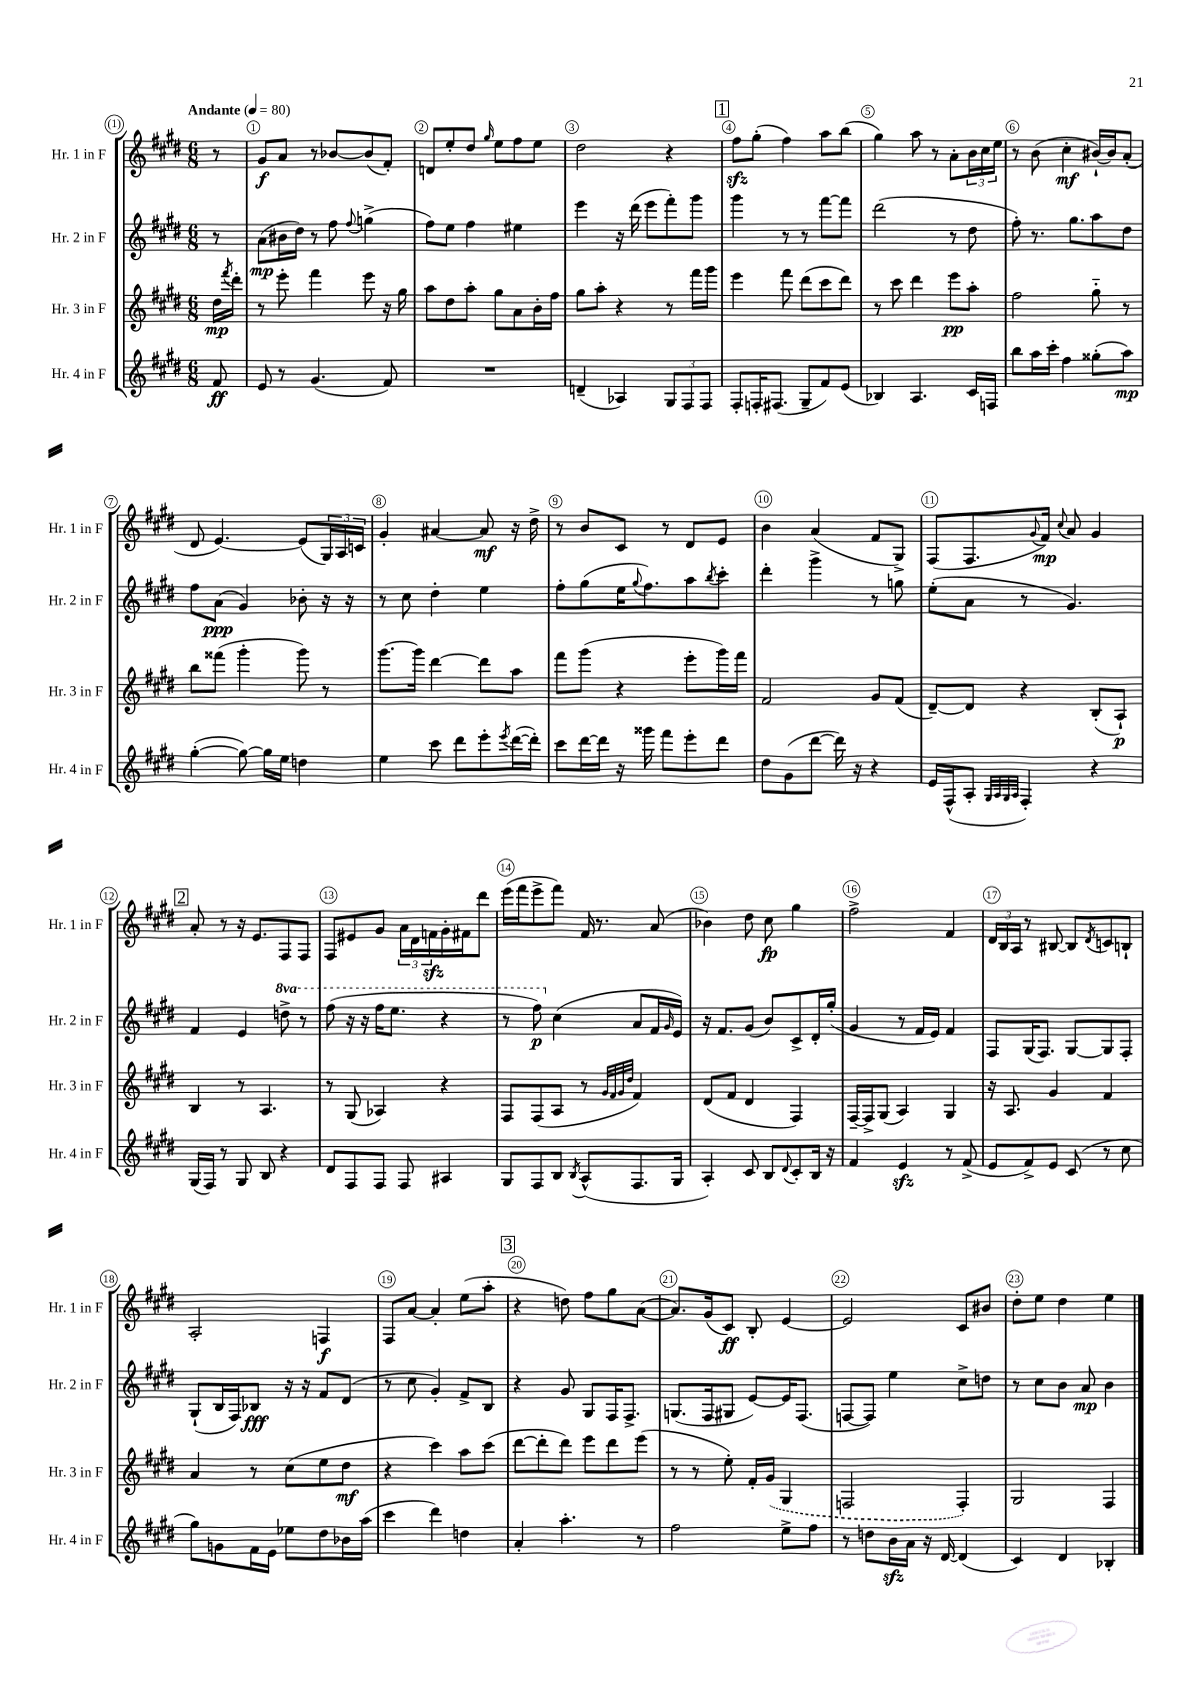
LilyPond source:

<<
\new StaffGroup <<
\new Staff = "s0" \with { instrumentName = "Hr. 1 in F" shortInstrumentName = "Hr. 1 in F" } {
    \clef treble \key e \major \numericTimeSignature \time 6/8 \partial 8 \tempo "Andante" 4 = 80
    r8 |
    gis'8\f a'8 r8 bes'8~ bes'8( fis'8-.) |
    d'8 e''8-. dis''8 \grace { gis''16 } e''8 fis''8 e''8 |
    dis''2 r4 |
    \mark \markup { \box "1" } fis''8\sfz gis''8-.( fis''4) a''8 b''8( |
    gis''4) a''8 r8 a'8-. \tuplet 3/2 { b'16 cis''16 e''16 } |
    r8 b'8( cis''4-.\mf bis'16~-!) bis'16 a'8-.( |
    dis'8 e'4.~) e'8( \tuplet 3/2 { gis16) a16 c'16 } |
    gis'4-. ais'4~ ais'8\mf r16 dis''16-> |
    r8 b'8 cis'8 r8 dis'8 e'8 |
    b'4 a'4( fis'8 gis8->) |
    fis8( fis8. \appoggiatura { gis'8 } fis'16\mp) \appoggiatura { cis''8 } a'8 gis'4 |
    \mark \markup { \box "2" } a'8-. r8 r16 e'8. fis8 fis8 |
    fis8 eis'8 gis'8 \tuplet 3/2 { a'16 dis'16 f'16\sfz } gis'16-. fis'16 dis'''8 |
    e'''16( fis'''16 e'''8-> fis'''8) fis'16 r8. a'8( |
    bes'4) dis''8 cis''8\fp gis''4 |
    fis''2-> fis'4 |
    \tuplet 3/2 { dis'16 b16 a16 } r8 bis8~ bis8 \acciaccatura { dis'8 } c'8 b8-! |
    a2-. f4\f |
    fis8 a'8~ a'4-. e''8( a''8-. |
    \mark \markup { \box "3" } r4 d''8) fis''8 gis''8 a'8~( |
    a'8.) gis'16( cis'8\ff) b8-. e'4~ |
    e'2 cis'8 bis'8 |
    dis''8-. e''8 dis''4 e''4 \bar "|." |
}
\new Staff = "s1" \with { instrumentName = "Hr. 2 in F" shortInstrumentName = "Hr. 2 in F" } {
    \clef treble \key e \major \numericTimeSignature \time 6/8 \set Staff.ottavationMarkups = #ottavation-simple-ordinals \partial 8
    r8 |
    a'8\mp( bis'16 dis''16) r8 fis''8 \appoggiatura { fis''8 } g''4->( |
    fis''8) e''8 fis''4 eis''4 |
    e'''4 r16 dis'''16( e'''8 fis'''8-.) gis'''8 |
    \mark \markup { \box "1" } gis'''4 r8 r8 fis'''8~ fis'''8 |
    dis'''2( r8 dis''8 |
    fis''8-.) r8. gis''8. a''8 dis''8 |
    fis''8 a'8\ppp( gis'4) bes'8-. r16 r16 |
    r8 cis''8 dis''4-. e''4 |
    fis''8-. gis''8( e''16 \appoggiatura { gis''8 } fis''8.) a''8 \acciaccatura { b''8 } cis'''8-. |
    dis'''4-. gis'''4-> r8 g''8 |
    e''8-.( a'8 r8 gis'4.) |
    \mark \markup { \box "2" } fis'4 e'4 \ottava #1 d'''8-> r8 |
    fis'''8( r16 r16 fis'''16 e'''8. r4 |
    r8 fis'''8\p) \ottava #0 cis''4( a'8 fis'16 \grace { gis'16 } e'16) |
    r16 fis'8. gis'8( b'8) cis'8-> dis'16-. gis''16-.( |
    gis'4 r8 fis'16 e'16) fis'4 |
    fis8 gis16( fis8.) gis8~ gis8 fis8-. |
    gis8-!( b16 fis16) bes8\fff r16 r16 fis'8 dis'8( |
    r8 cis''8 gis'4-.) fis'8-> b8 |
    \mark \markup { \box "3" } r4 gis'8 gis8 fis16 fis8.-> |
    g8.( fis16 gis8 e'8~) e'16 fis8.( |
    f8~ f8) e''4 cis''8-> d''8 |
    r8 cis''8 b'8 a'8\mp b'4 \bar "|." |
}
\new Staff = "s2" \with { instrumentName = "Hr. 3 in F" shortInstrumentName = "Hr. 3 in F" } {
    \clef treble \key e \major \numericTimeSignature \time 6/8 \partial 8
    dis''16\mp \acciaccatura { fis'''8 } dis'''16-. |
    r8 e'''8-. fis'''4 e'''8 r16 gis''16 |
    a''8 dis''8 a''8-. gis''8 a'8 b'16-. fis''16 |
    gis''8 a''8-. r4 r8 fis'''16 gis'''16 |
    \mark \markup { \box "1" } e'''4 fis'''8 dis'''8( cis'''8 dis'''8) |
    r8 cis'''8 dis'''4 e'''8\pp a''8-. |
    fis''2 gis''8-_ r8 |
    b''8 fisis'''8( gis'''4-. gis'''8) r8 |
    gis'''8.~ gis'''16 dis'''4~ dis'''8 a''8 |
    fis'''8 gis'''8( r4 e'''8-. gis'''16) fis'''16 |
    fis'2 gis'8 fis'8( |
    dis'8~--) dis'8 r4 b8-.( a8-!\p) |
    \mark \markup { \box "2" } b4 r8 a4. |
    r8 gis8( aes4) r4 |
    fis8 fis8( a8 r8 \grace { gis'32 fis'32 gis'32 dis''32 } fis'4) |
    dis'8( fis'8 dis'4 fis4) |
    fis16~-- fis16-> gis8( a4) gis4 |
    r16 a8. gis'4 fis'4 |
    a'4 r8 cis''8( e''8 dis''8\mf |
    r4 cis'''4) a''8 cis'''8( |
    \mark \markup { \box "3" } dis'''8~ dis'''8-. dis'''8) e'''8 dis'''8 e'''8( |
    r8 r8 e''8-.) fis'16-. \once \slurDashed gis'16( gis4 |
    f2 f4-.) |
    gis2 fis4 \bar "|." |
}
\new Staff = "s3" \with { instrumentName = "Hr. 4 in F" shortInstrumentName = "Hr. 4 in F" } {
    \clef treble \key e \major \numericTimeSignature \time 6/8 \partial 8
    fis'8\ff |
    e'8 r8 gis'4.( fis'8) |
    R2. |
    d'4--( aes4) \tuplet 3/2 { gis8 fis8 fis8 } |
    \mark \markup { \box "1" } fis8-. f16-. fis8.( gis8-- fis'8) e'8( |
    bes4) a4. cis'16 f16 |
    b''8 a''16 cis'''16-. fis''4 gisis''8-.( a''8\mp) |
    gis''4~-.( gis''8~) gis''16 e''16 d''4 |
    e''4 cis'''8 dis'''8 e'''8-. \acciaccatura { e'''8 } dis'''16~( dis'''16-.) |
    cis'''8 dis'''16~ dis'''16 r16 gisis'''16 fis'''8 e'''8-. dis'''8 |
    dis''8 gis'8( dis'''8~ dis'''16) r16 r4 |
    e'16 fis16-^( a8-. \grace { gis32 a32 gis32 a32 } fis4-.) r4 |
    \mark \markup { \box "2" } gis16( fis16) r8 gis8 b8 r4 |
    dis'8 fis8 fis8 fis8 ais4 |
    gis8 fis8 b8 \acciaccatura { b8 } a8-^( fis8. gis16 |
    a4-.) cis'8 b8 \appoggiatura { dis'8 } cis'8-. b16 r16 |
    fis'4 e'4\sfz r8 fis'8->( |
    e'8 fis'8->) e'8 cis'8( r8 cis''8 |
    gis''8) g'8 fis'16 e'16 ees''8 dis''8 bes'16 a''16( |
    cis'''4 dis'''4) d''4 |
    \mark \markup { \box "3" } a'4-. a''4.-. r8 |
    fis''2 e''8-> fis''8 |
    r8 d''8 b'16\sfz a'16 r16 dis'16~ dis'4( |
    cis'4) dis'4 bes4-. \bar "|." |
}
>>
>>
\layout { \context { \Score \override BarNumber.break-visibility = ##(#f #t #t) barNumberVisibility = #all-bar-numbers-visible \override BarNumber.stencil = #(make-stencil-circler 0.1 0.3 ly:text-interface::print) } }
